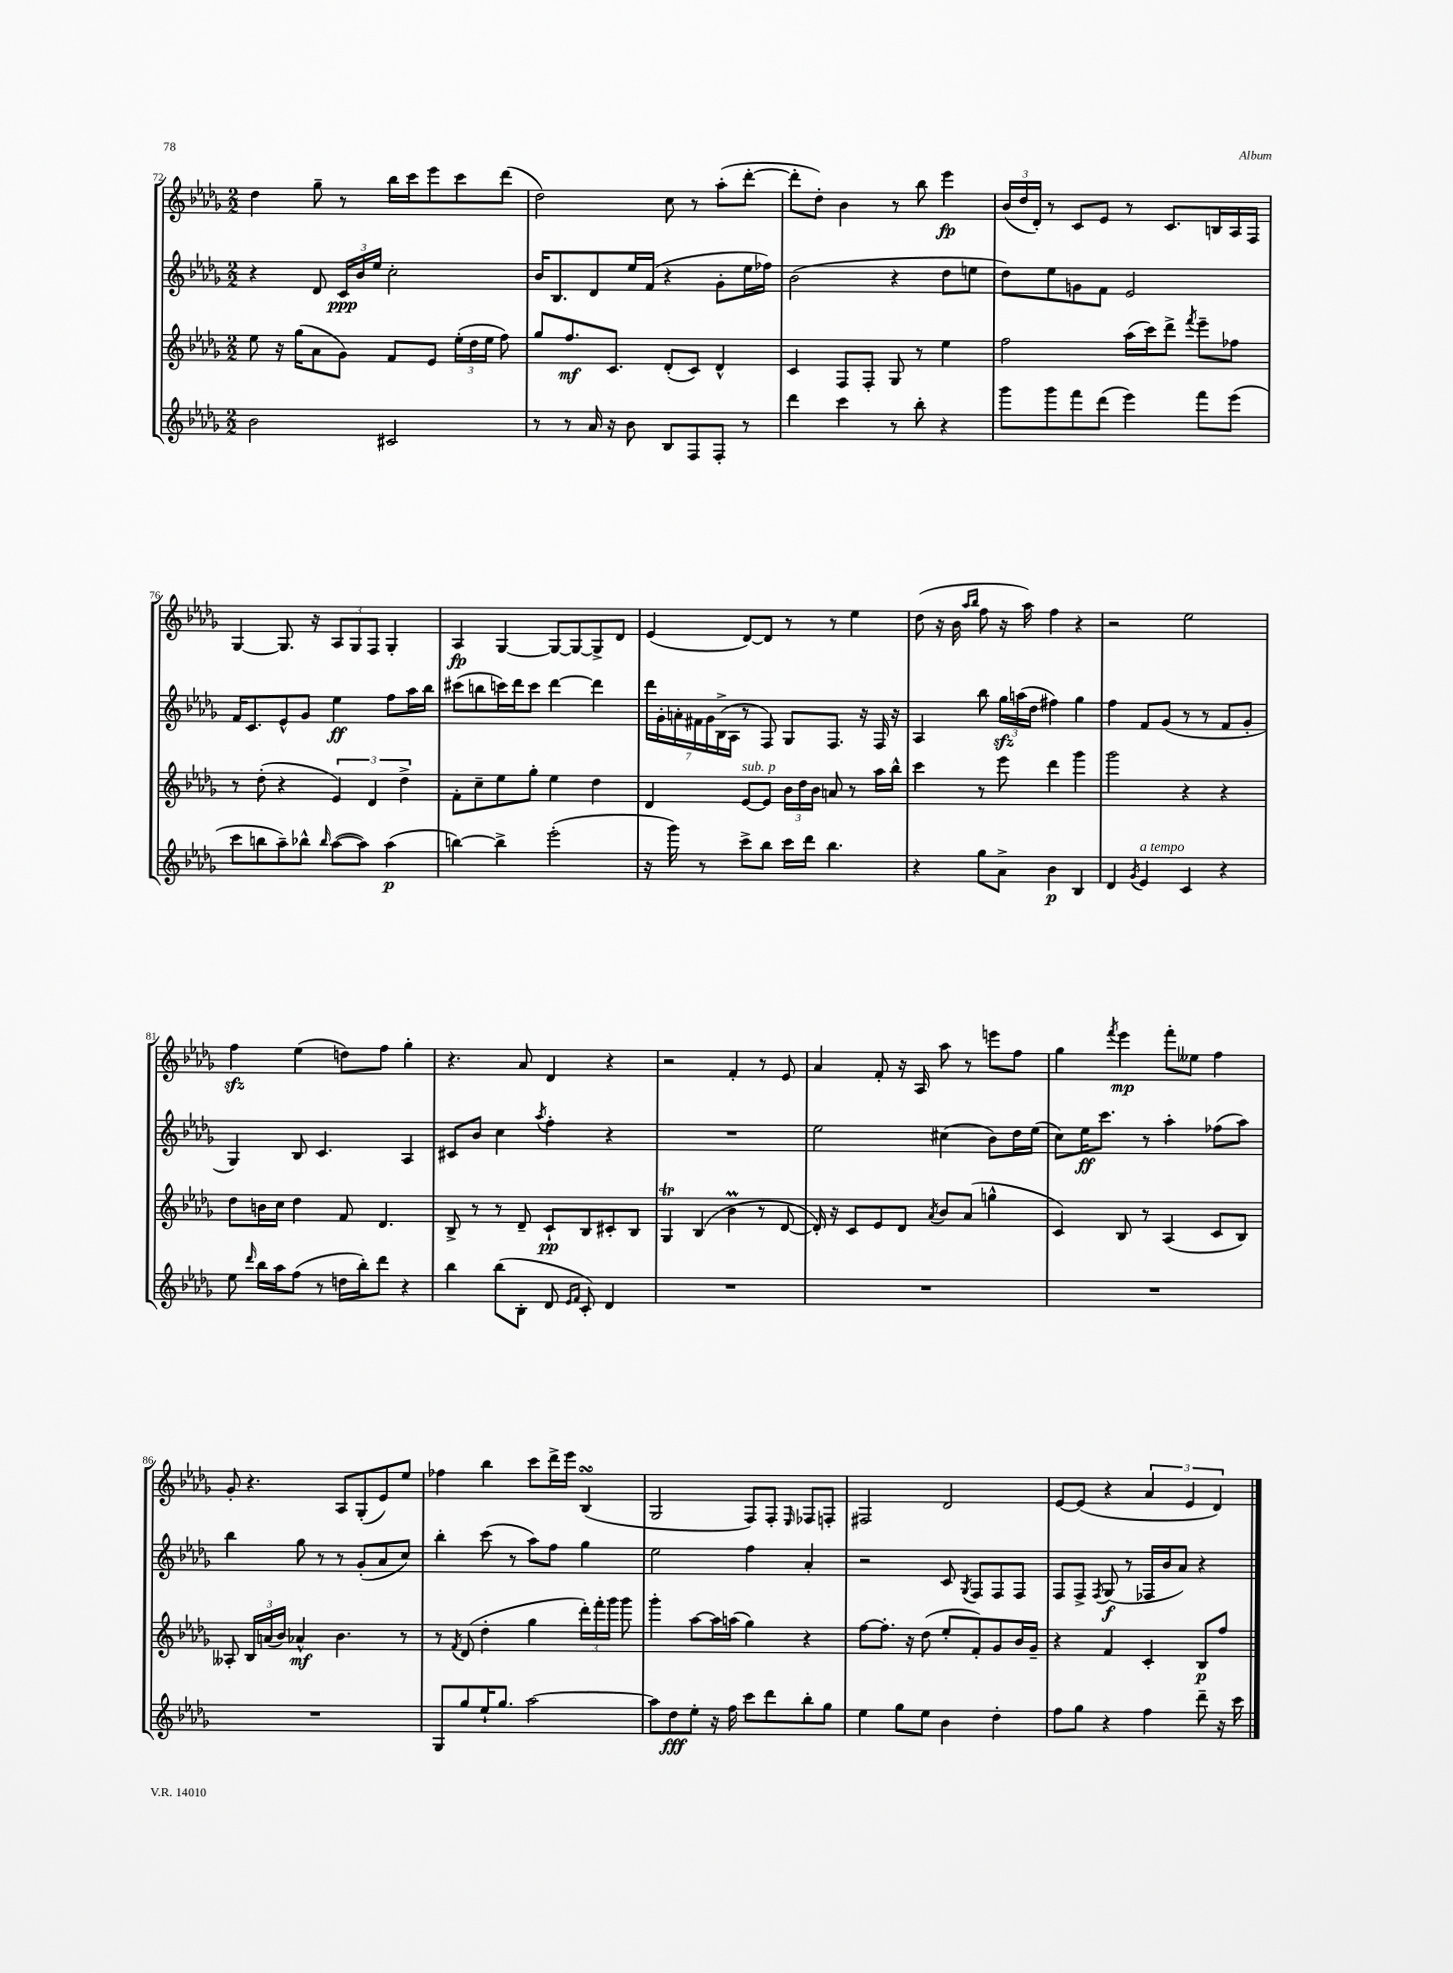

**kern	**dynam	**kern	**dynam	**kern	**dynam	**kern	**dynam
*part4	*part4	*part3	*part3	*part2	*part2	*part1	*part1
*staff4	*staff4	*staff3	*staff3	*staff2	*staff2	*staff1	*staff1
*clefG2	*	*clefG2	*	*clefG2	*	*clefG2	*
*k[b-e-a-d-g-]	*	*k[b-e-a-d-g-]	*	*k[b-e-a-d-g-]	*	*k[b-e-a-d-g-]	*
*M2/2	*	*M2/2	*	*M2/2	*	*M2/2	*
=72	=72	=72	=72	=72	=72	=72	=72
2b-\	.	8ee-\	.	4r	.	4dd-\	.
.	.	16r	.	.	.	.	.
.	.	(16gg-\KL	.	.	.	.	.
.	.	8a-\	.	8d-/	.	8gg-~\	.
.	.	8g-\J)	.	24c/LL	ppp	8r	.
.	.	.	.	24b-/	.	.	.
.	.	.	.	24ee-/JJ	.	.	.
2c#X/	.	8f/L	.	2cc'\	.	16bb-\LL	.
.	.	.	.	.	.	16ccc\J	.
.	.	8e-/J	.	.	.	8eee-\	.
.	.	(24ee-'\LL	.	.	.	8ccc\	.
.	.	24dd-\	.	.	.	.	.
.	.	24ee-\JJ	.	.	.	.	.
.	.	8ff\)	.	.	.	(8ddd-\J	.
=73	=73	=73	=73	=73	=73	=73	=73
8r	.	8gg-/L	.	16b-/KL	.	2dd-\)	.
.	.	.	.	8.B-/	.	.	.
8r	.	8.ff/	mf	.	.	.	.
16a-/	.	.	.	8d-/	.	.	.
16r	.	8.c/J	.	.	.	.	.
8b-\	.	.	.	16ee-/L	.	.	.
.	.	.	.	(16f/JJ	.	.	.
8B-/L	.	(8d-'/L	.	4r	.	8cc\	.
8F/	.	8c/J)	.	.	.	8r	.
8F'/J	.	4d-^^/	.	8g-'\L	.	(8aa-'\L	.
8r	.	.	.	16ee-\L	.	[8ddd-'\J	.
.	.	.	.	16ff-X\JJ)	.	.	.
=74	=74	=74	=74	=74	=74	=74	=74
4ddd-\	.	4c/	.	(2b-\	.	8ddd-'\L]	.
.	.	.	.	.	.	8dd-'\J)	.
4ccc\	.	8F/L	.	.	.	4b-\	.
.	.	8F'/J	.	.	.	.	.
8r	.	8G-/	.	4r	.	8r	.
8bb-'\	.	8r	.	.	.	8bb-\	.
4r	.	4ee-\	.	8dd-\L	.	4eee-\	fp
.	.	.	.	8een\J	.	.	.
=75	=75	=75	=75	=75	=75	=75	=75
8ggg-\L	.	2ff\	.	8dd-\L)	.	(24b-/LL	.
.	.	.	.	.	.	24dd-/	.
.	.	.	.	.	.	24d-'/JJ)	.
8ggg-\	.	.	.	8ee-\	.	8r	.
8fff\	.	.	.	8gn\	.	8c/L	.
(8ddd-\J	.	.	.	8f\J	.	8e-/J	.
4eee-\)	.	(16aa-\LL	.	2e-/	.	8r	.
.	.	16ccc\J)	.	.	.	.	.
.	.	8ddd-^\J	.	.	.	8.c/L	.
.	.	8qfff/	.	.	.	.	.
8fff\L	.	8eee-~\L	.	.	.	.	.
.	.	.	.	.	.	16Bn/L	.
(8eee-\J	.	8ff-X\J	.	.	.	16A-/	.
.	.	.	.	.	.	16F/JJ	.
!!LO:LB:g=z
=76	=76	=76	=76	=76	=76	=76	=76
8ccc\L	.	8r	.	16f/KL	.	[4G-/	.
.	.	.	.	8.c/	.	.	.
8bbn\	.	(8dd-'\	.	.	.	.	.
8aa-~\)	.	4r	.	8e-^^/	.	8.G-/]	.
8bb-X^^\J	.	.	.	8g-/J	.	.	.
.	.	.	.	.	.	16r	.
16qqbb-/	.	.	.	.	.	.	.
([8aa-\L	.	6e-/)	.	4ee-\	ff	12A-/L	.
.	.	.	.	.	.	12G-/	.
8aa-\J])	.	.	.	.	.	.	.
.	.	6d-/	.	.	.	12F/J	.
(4aa-\	p	.	.	8ff\L	.	4G-'/	.
.	.	6dd-^\	.	.	.	.	.
.	.	.	.	16aa-\L	.	.	.
.	.	.	.	16bb-\JJ	.	.	.
=77	=77	=77	=77	=77	=77	=77	=77
[4bbn\)	.	8f'\L	.	(8ccc#X\L	.	4A-/	fp
.	.	8cc~\	.	8bbn\	.	.	.
4bb^\]	.	8ee-\	.	16cccn\L)	.	[4G-/	.
.	.	.	.	16ddd-\J	.	.	.
.	.	8gg-'\J	.	8ccc\J	.	.	.
(2eee-'\	.	4ee-\	.	[4ddd-\	.	8G-/L_	.
.	.	.	.	.	.	8G-/_	.
.	.	4dd-\	.	4ddd-\]	.	8G-^/]	.
.	.	.	.	.	.	8d-/J	.
=78	=78	=78	=78	=78	=78	=78	=78
16r	.	4d-/	.	28ddd-\LL	.	(4e-/	.
.	.	.	.	28g-'\	.	.	.
16ggg-\)	.	.	.	.	.	.	.
.	.	.	.	28an'\	.	.	.
.	.	.	.	28f#X\	.	.	.
8r	.	.	.	.	.	.	.
.	.	.	.	28g-\	.	.	.
.	.	.	.	(28B-^\	.	.	.
.	.	.	.	28A-\JJ	.	.	.
!	!	!LO:TX:a:i:t=sub. p	!	!	!	!	!
8ccc^\L	.	[8e-/L	.	8r	.	[8d-/L)	.
8bb-\J	.	8e-/J]	.	8F/)	.	8d-/J]	.
16ccc\LL	.	24b-\LL	.	8G-/L	.	8r	.
.	.	24dd-\	.	.	.	.	.
16ddd-\JJ	.	.	.	.	.	.	.
.	.	24b-\JJ	.	.	.	.	.
4.bb-\	.	8an/	.	8.F/J	.	8r	.
.	.	8r	.	.	.	4ee-\	.
.	.	.	.	16r	.	.	.
.	.	16aa-\LL	.	16F/	.	.	.
.	.	16bb-^^\JJ	.	16r	.	.	.
=79	=79	=79	=79	=79	=79	=79	=79
4r	.	4ccc\	.	4A-/	.	(8dd-\	.
.	.	.	.	.	.	16r	.
.	.	.	.	.	.	16b-\	.
.	.	.	.	.	.	16qqaa-/LL	.
.	.	.	.	.	.	16qqbb-/JJ	.
8gg-\L	.	8r	.	8bb-\	.	8ff\	.
8a-^\J	.	8eee-\	.	24gg-zz\LL	.	16r	.
.	.	.	.	(24aan\	.	.	.
.	.	.	.	.	.	16aa-\)	.
.	.	.	.	24dd-\JJ	.	.	.
4b-\	p	4ddd-\	.	4ff#X\)	.	4ff\	.
4B-/	.	4ggg-\	.	4gg-\	.	4r	.
=80	=80	=80	=80	=80	=80	=80	=80
4d-/	.	2ggg-\	.	4ff\	.	2r	.
8qg-/	.	.	.	.	.	.	.
!LO:TX:a:i:t=a tempo	!	!	!	!	!	!	!
4e-/	.	.	.	8f/L	.	.	.
.	.	.	.	(8g-/J	.	.	.
4c/	.	4r	.	8r	.	2ee-\	.
.	.	.	.	8r	.	.	.
4r	.	4r	.	8f/L	.	.	.
.	.	.	.	8g-'/J	.	.	.
!!LO:LB:g=z
=81	=81	=81	=81	=81	=81	=81	=81
8ee-\	.	8dd-\L	.	4G-/)	.	4ffzz\	.
16qqddd-/	.	.	.	.	.	.	.
16bb-\LL	.	16bn\L	.	.	.	.	.
16aa-\J	.	16cc\JJ	.	.	.	.	.
(8ff\J	.	4dd-\	.	8B-/	.	(4ee-\	.
8r	.	.	.	4.c/	.	.	.
16ddn\LL	.	8f/	.	.	.	8ddn\L)	.
16bb-'\J)	.	.	.	.	.	.	.
8ddd-\J	.	4.d-/	.	.	.	8ff\J	.
4r	.	.	.	4A-/	.	4gg-'\	.
=82	=82	=82	=82	=82	=82	=82	=82
4bb-\	.	8B-^/	.	8c#X/L	.	4.r	.
.	.	8r	.	8b-/J	.	.	.
(8bb-\L	.	8r	.	4cc\	.	.	.
8B-'\J	.	8d-~/	.	.	.	8a-/	.
.	.	.	.	8qaa-/	.	.	.
8d-/	.	8c`/L	pp	4ff'\	.	4d-/	.
16qqe-/LL	.	.	.	.	.	.	.
16qqf/JJ	.	.	.	.	.	.	.
8c'/)	.	8B-/	.	.	.	.	.
4d-/	.	8c#X'/	.	4r	.	4r	.
.	.	8B-/J	.	.	.	.	.
=83	=83	=83	=83	=83	=83	=83	=83
1r	.	4G-T/	.	1r	.	2r	.
.	.	(4B-/	.	.	.	.	.
.	.	4b-M\	.	.	.	4f'/	.
.	.	8r	.	.	.	8r	.
.	.	[8d-/	.	.	.	8e-/	.
=84	=84	=84	=84	=84	=84	=84	=84
1r	.	16d-'/])	.	2ee-\	.	4a-/	.
.	.	16r	.	.	.	.	.
.	.	8c/L	.	.	.	.	.
.	.	8e-/	.	.	.	8f'/	.
.	.	8d-/J	.	.	.	16r	.
.	.	.	.	.	.	16A-/	.
.	.	8qa-/	.	.	.	.	.
.	.	8b-/L	.	(4cc#X\	.	8aa-\	.
.	.	(8a-/J	.	.	.	8r	.
.	.	4ggn^^\	.	8b-\L)	.	8eeen\L	.
.	.	.	.	16dd-\L	.	8ff\J	.
.	.	.	.	(16ee-\JJ	.	.	.
=85	=85	=85	=85	=85	=85	=85	=85
1r	.	4c/)	.	8cc\L)	.	4gg-\	.
.	.	.	.	16ee-\K	ff	.	.
.	.	.	.	8.ccc\J	.	.	.
.	.	.	.	.	.	8qfff/	.
.	.	8B-/	.	.	.	4eee-\	mp
.	.	8r	.	8r	.	.	.
.	.	(4A-/	.	4aa-'\	.	8fff'\L	.
.	.	.	.	.	.	8ee--X\J	.
.	.	8c/L	.	(8ff-X\L	.	4ff\	.
.	.	8B-/J)	.	8aa-\J)	.	.	.
!!LO:LB:g=z
=86	=86	=86	=86	=86	=86	=86	=86
1r	.	8A--X'/	.	4bb-\	.	8g-'/	.
.	.	24B-/LL	.	.	.	4.r	.
.	.	(24an/	.	.	.	.	.
.	.	24b-/JJ)	.	.	.	.	.
.	.	4a-X^^/	mf	8gg-\	.	.	.
.	.	.	.	8r	.	.	.
.	.	4.b-\	.	8r	.	8A-/L	.
.	.	.	.	(8g-'/L	.	(8G-'/	.
.	.	.	.	8a-/	.	8e-/)	.
.	.	8r	.	8cc/J)	.	8ee-/J	.
=87	=87	=87	=87	=87	=87	=87	=87
8G-/L	.	8r	.	4bb-'\	.	4ff-X\	.
.	.	8qf/	.	.	.	.	.
8gg-/	.	(8d-/	.	.	.	.	.
16ee-`/K	.	4dd-'\	.	(8ccc\	.	4bb-\	.
8.gg-/J	.	.	.	.	.	.	.
.	.	.	.	8r	.	.	.
[2aa-\	.	4gg-\	.	8aa-\L)	.	8ccc\L	.
.	.	.	.	8ff\J	.	16ddd-^\L	.
.	.	.	.	.	.	16eee-\JJ	.
.	.	24ddd-'\LL)	.	4gg-\	.	(4B-sSSS/	.
.	.	24fff'\	.	.	.	.	.
.	.	24ggg-\JJ	.	.	.	.	.
.	.	8ggg-\	.	.	.	.	.
=88	=88	=88	=88	=88	=88	=88	=88
8aa-\L]	.	4ggg-'\	.	2ee-\	.	2G-/	.
8dd-\	fff	.	.	.	.	.	.
8ee-'\J	.	[8aa-\L	.	.	.	.	.
16r	.	16aa-\L]	.	.	.	.	.
16ff\	.	(16aan\JJ	.	.	.	.	.
8ccc\L	.	4gg-\)	.	4ff\	.	8F/L)	.
8ddd-\	.	.	.	.	.	8F'/J	.
.	.	.	.	.	.	16qqE-/	.
8bb-'\	.	4r	.	4a-'/	.	8F-X/L	.
8gg-\J	.	.	.	.	.	8Fn'/J	.
=89	=89	=89	=89	=89	=89	=89	=89
4ee-\	.	[8ff\L	.	2r	.	2F#X/	.
.	.	8.ff'\J]	.	.	.	.	.
8gg-\L	.	.	.	.	.	.	.
.	.	16r	.	.	.	.	.
8ee-\J	.	(8dd-\	.	.	.	.	.
4b-\	.	8ee-'/L	.	8c/	.	2d-/	.
.	.	.	.	8qG-/	.	.	.
.	.	8f'/)	.	8F/L	.	.	.
4dd-'\	.	8g-/	.	8F/	.	.	.
.	.	16b-/L	.	8F/J	.	.	.
.	.	16g-~/JJ	.	.	.	.	.
=90	=90	=90	=90	=90	=90	=90	=90
8ff\L	.	4r	.	8F/L	.	[8e-/L	.
8gg-\J	.	.	.	8F^/J	.	(8e-/J]	.
.	.	.	.	8qF/	.	.	.
4r	.	4f/	.	(8G-/	f	4r	.
.	.	.	.	8r	.	.	.
4ff\	.	4c'/	.	16F-X/LL	.	6a-/	.
.	.	.	.	16b-/J	.	.	.
.	.	.	.	8a-/J)	.	.	.
.	.	.	.	.	.	6e-/	.
8ddd-~\	.	8B-/L	p	4r	.	.	.
.	.	.	.	.	.	6d-/)	.
16r	.	8ff/J	.	.	.	.	.
16ccc\	.	.	.	.	.	.	.
==	==	==	==	==	==	==	==
*-	*-	*-	*-	*-	*-	*-	*-
